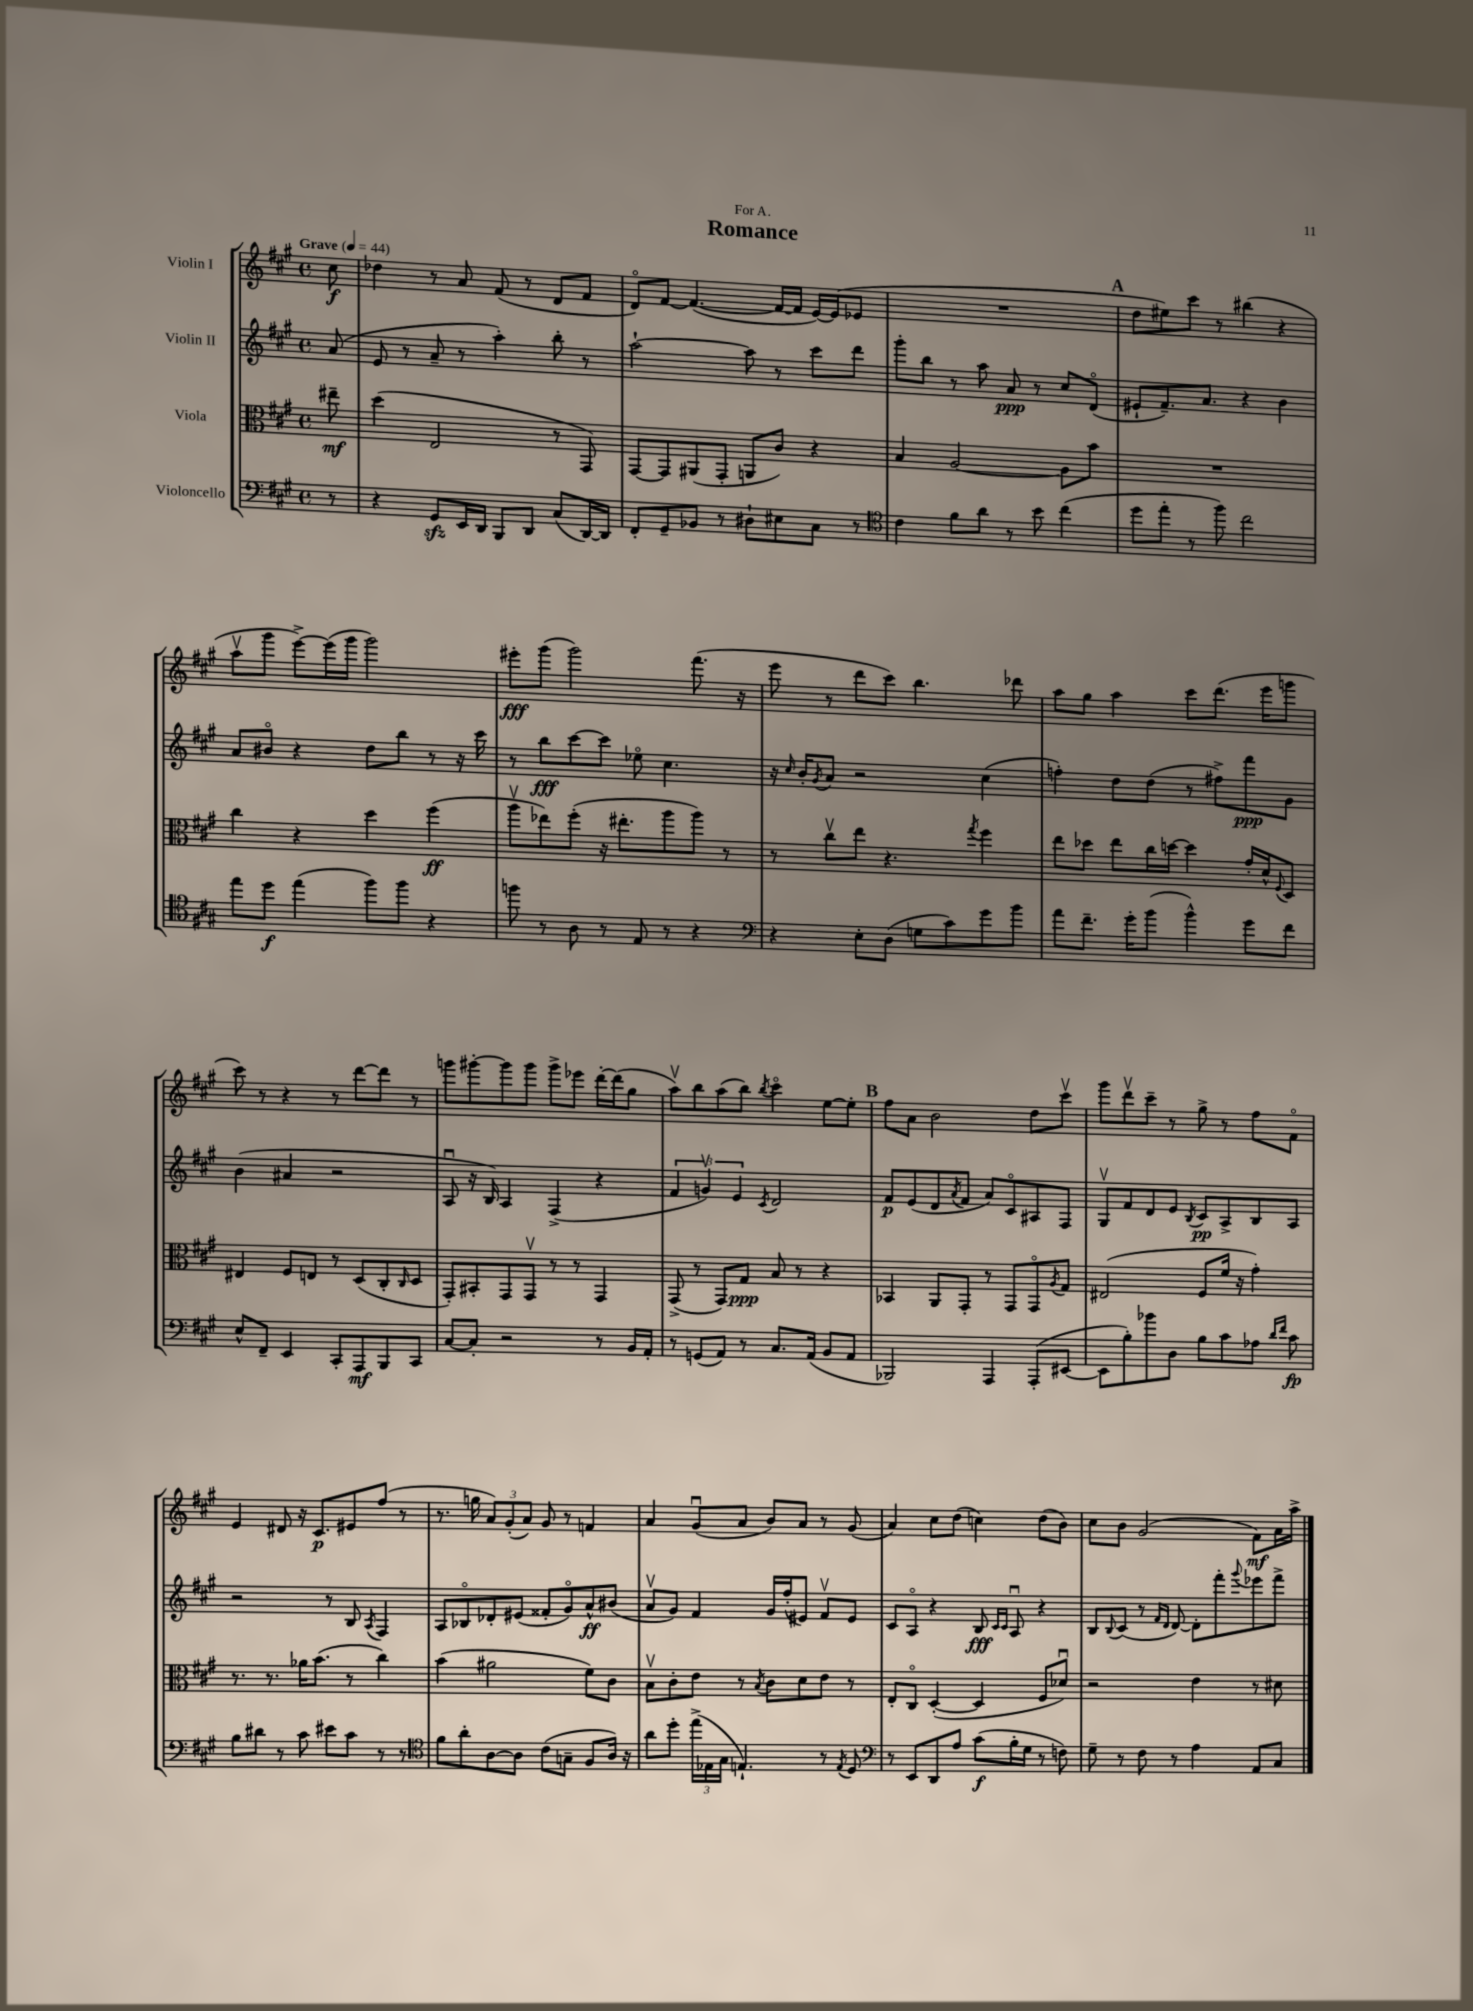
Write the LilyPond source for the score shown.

\header { title = "Romance" dedication = "For A." }
<<
\new StaffGroup <<
\new Staff = "s0" \with { instrumentName = "Violin I" } {
    \clef treble \key a \major \defaultTimeSignature \time 4/4 \partial 8 \tempo "Grave" 4 = 44
    cis''8\f |
    des''4 r8 a'8 fis'8( r8 d'8 fis'8 |
    d'8\flageolet) fis'8~ fis'4.~( fis'16~ fis'16 e'16~) e'16( ees'8 |
    R1 |
    \mark \markup { \bold "A" } d''8 eis''8) cis'''8 r8 bis''4( r4 |
    a''8\upbow gis'''8 e'''8~->) e'''16( gis'''16 gis'''2) |
    eis'''8-.\fff gis'''8( gis'''2) fis'''8.( r16 |
    e'''8 r8 d'''8 cis'''8) b''4. des'''8 |
    a''8 gis''8 a''4 cis'''8 d'''8.( e'''16 g'''8 |
    cis'''8) r8 r4 r8 d'''8~ d'''8 r8 |
    g'''8 gis'''8~-. gis'''8 gis'''8 gis'''8-> ees'''8 d'''16~-. d'''16( gis''8 |
    a''8\upbow) b''8 a''8( b''8) \acciaccatura { b''8 } cis'''4\flageolet e''8~ e''8-. |
    \mark \markup { \bold "B" } fis''8 a'8 b'2 d''8 cis'''8\upbow |
    gis'''8 d'''8\upbow cis'''8-- r8 gis''8-> r8 fis''8 fis'8\flageolet |
    e'4 dis'8 r16 cis'8.\p eis'8 fis''8( r8 |
    r8. g''16 \tuplet 3/2 { a'8) gis'8-.( a'8) } gis'8 r8 f'4 |
    a'4 gis'8\downbow( a'8 b'8) a'8 r8 gis'8( |
    a'4) cis''8 d''8( c''4) d''8( b'8) |
    cis''8 b'8 gis'2( fis'8\mf) a'16 a''16-> \bar "|." |
}
\new Staff = "s1" \with { instrumentName = "Violin II" } {
    \clef treble \key a \major \defaultTimeSignature \time 4/4 \partial 8
    a'8( |
    e'8 r8 a'8-- r8 a''4-.) b''8-. r8 |
    a''2~-! a''8 r8 cis'''8 d'''8 |
    gis'''8-. b''8 r8 a''8 a'8\ppp r8 cis''8 d'8\flageolet( |
    \mark \markup { \bold "A" } eis'8-! fis'8.--) a'8. r4 b'4 |
    a'8 bis'8\flageolet r4 d''8 b''8 r8 r16 cis'''16 |
    r8 b''8\fff cis'''8~ cis'''8 ees''8\flageolet cis''4. |
    r16 \grace { cis''16 } b'16-. \acciaccatura { gis'8 } a'8 r2 cis''4( |
    f''4-.) d''8 d''8( r8 fis''8->) fis'''8\ppp gis'8 |
    b'4( ais'4 r2 |
    a8\downbow r16 b16) a4 fis4->( r4 |
    \tuplet 3/2 { fis'4 g'4\upbow) e'4 } \acciaccatura { cis'8 } d'2 |
    \mark \markup { \bold "B" } fis'8\p e'8( d'8 \acciaccatura { a'8 } fis'8 a'8) cis'8\flageolet ais8 fis8 |
    gis8\upbow fis'8 d'8 e'8 \acciaccatura { b8 } cis'8\pp a8-> b8 a8 |
    r2 r8 b8 \acciaccatura { a8 } fis4 |
    a8 bes8\flageolet des'8-. eis'8( fisis'8-. gis'8\flageolet) a'8-^\ff bis'8( |
    a'8\upbow gis'8) fis'4 gis'16 fis''16-.( eis'8) fis'8\upbow eis'8 |
    cis'8 a8\flageolet r4 b8\fff \grace { cis'16 cis'16 } a8\downbow r4 |
    b8 \appoggiatura { b8 } cis'8( r8 \grace { fis'16 d'16 } d'8~) d'8-. fis'''8-. \appoggiatura { gis'''8 } ees'''8 fis'''8-> \bar "|." |
}
\new Staff = "s2" \with { instrumentName = "Viola" } {
    \clef alto \key a \major \defaultTimeSignature \time 4/4 \partial 8
    eis''8--\mf |
    d''4( e2 r8 gis,8) |
    gis,8~ gis,8 ais,8( gis,8-. a,8 cis'8) r4 |
    b4 a2~ a8 b'8 |
    \mark \markup { \bold "A" } R1 |
    cis''4 r4 d''4 fis''4\ff( |
    a''8\upbow ees''8) fis''8-.( r16 eis''8.-. a''8 a''8) r8 |
    r8 cis''8\upbow e''8 r4. \acciaccatura { gis''8 } fis''4 |
    e''8 des''8 e''8 cis''16 d''16~ d''4 gis'16-. d'16-^ \appoggiatura { fis8 } d8 |
    eis4 fis8 e8 r8 d8( cis8-. \grace { cis16 } d8 |
    gis,8-.) bis,8-. gis,8 gis,8\upbow r8 r8 gis,4 |
    gis,8->( r8 gis,8) gis8\ppp b8 r8 r4 |
    \mark \markup { \bold "B" } bes,4 a,8 gis,8-. r8 gis,8 gis,8\flageolet \acciaccatura { a8 } gis8 |
    eis2( fis8 fis'16 r16 gis'4-.) |
    r8. r8. aes'16 b'8.( r8 cis''4) |
    b'4( ais'2 fis'8) cis'8 |
    b8\upbow cis'8-. e'8 r8 \acciaccatura { b8 } cis'8 d'8 e'8 r8 |
    e8-. cis8\flageolet d4~-.( d4 fis8 des'8\downbow) |
    r2 e'4 r8 dis'8 \bar "|." |
}
\new Staff = "s3" \with { instrumentName = "Violoncello" } {
    \clef bass \key a \major \defaultTimeSignature \time 4/4 \partial 8
    r8 |
    r4 gis,8\sfz e,16 d,16 b,,8 d,8 cis8( d,16~) d,16 |
    fis,8-. gis,8-- bes,8 r8 dis8-! eis8 cis8 r8 |
    \clef tenor cis'4 fis'8 a'8 r8 b'8 cis''4( |
    \mark \markup { \bold "A" } d''8 e''8-. r8 fis''8) cis''2 |
    e''8 d''8\f e''4( fis''8) fis''8 r4 |
    f''8 r8 a8 r8 e8 r8 r4 |
    \clef bass r4 e8-. d8( g8 cis'8) gis'8 b'8 |
    a'8 fis'8.-- gis'16-. b'8( b'4-^) gis'8 fis'8 |
    e8-^ fis,8-- e,4 cis,8-. a,,8\mf b,,8 cis,8 |
    cis8~ cis8-. r2 r8 b,16 a,16-. |
    r8 g,8( a,8) r8 cis8. a,16( b,8 a,8 |
    \mark \markup { \bold "B" } bes,,2) a,,4 a,,8-.( eis,8~ |
    eis,8 b8-.) bes'8 d8 b8 cis'8 aes8 \grace { d'16 fis'16 } cis'8\fp |
    b8 dis'8 r8 cis'8 eis'8 cis'8 r8 r8 |
    \clef tenor fis'8 a'8-. a8~ a8 cis'8( g8-- fis8 a16) r16 |
    a'8 d''8-. \tuplet 3/2 { e''16->( ees16 gis16 } e4.-!) r8 \acciaccatura { e8 } d8 |
    \clef bass r8 e,8 d,8 a8 cis'8\f( b16-. gis16 r8 f8) |
    gis8-- r8 fis8 r8 a4 a,8 cis8 \bar "|." |
}
>>
>>
\layout { \context { \Score \remove "Bar_number_engraver" } }
